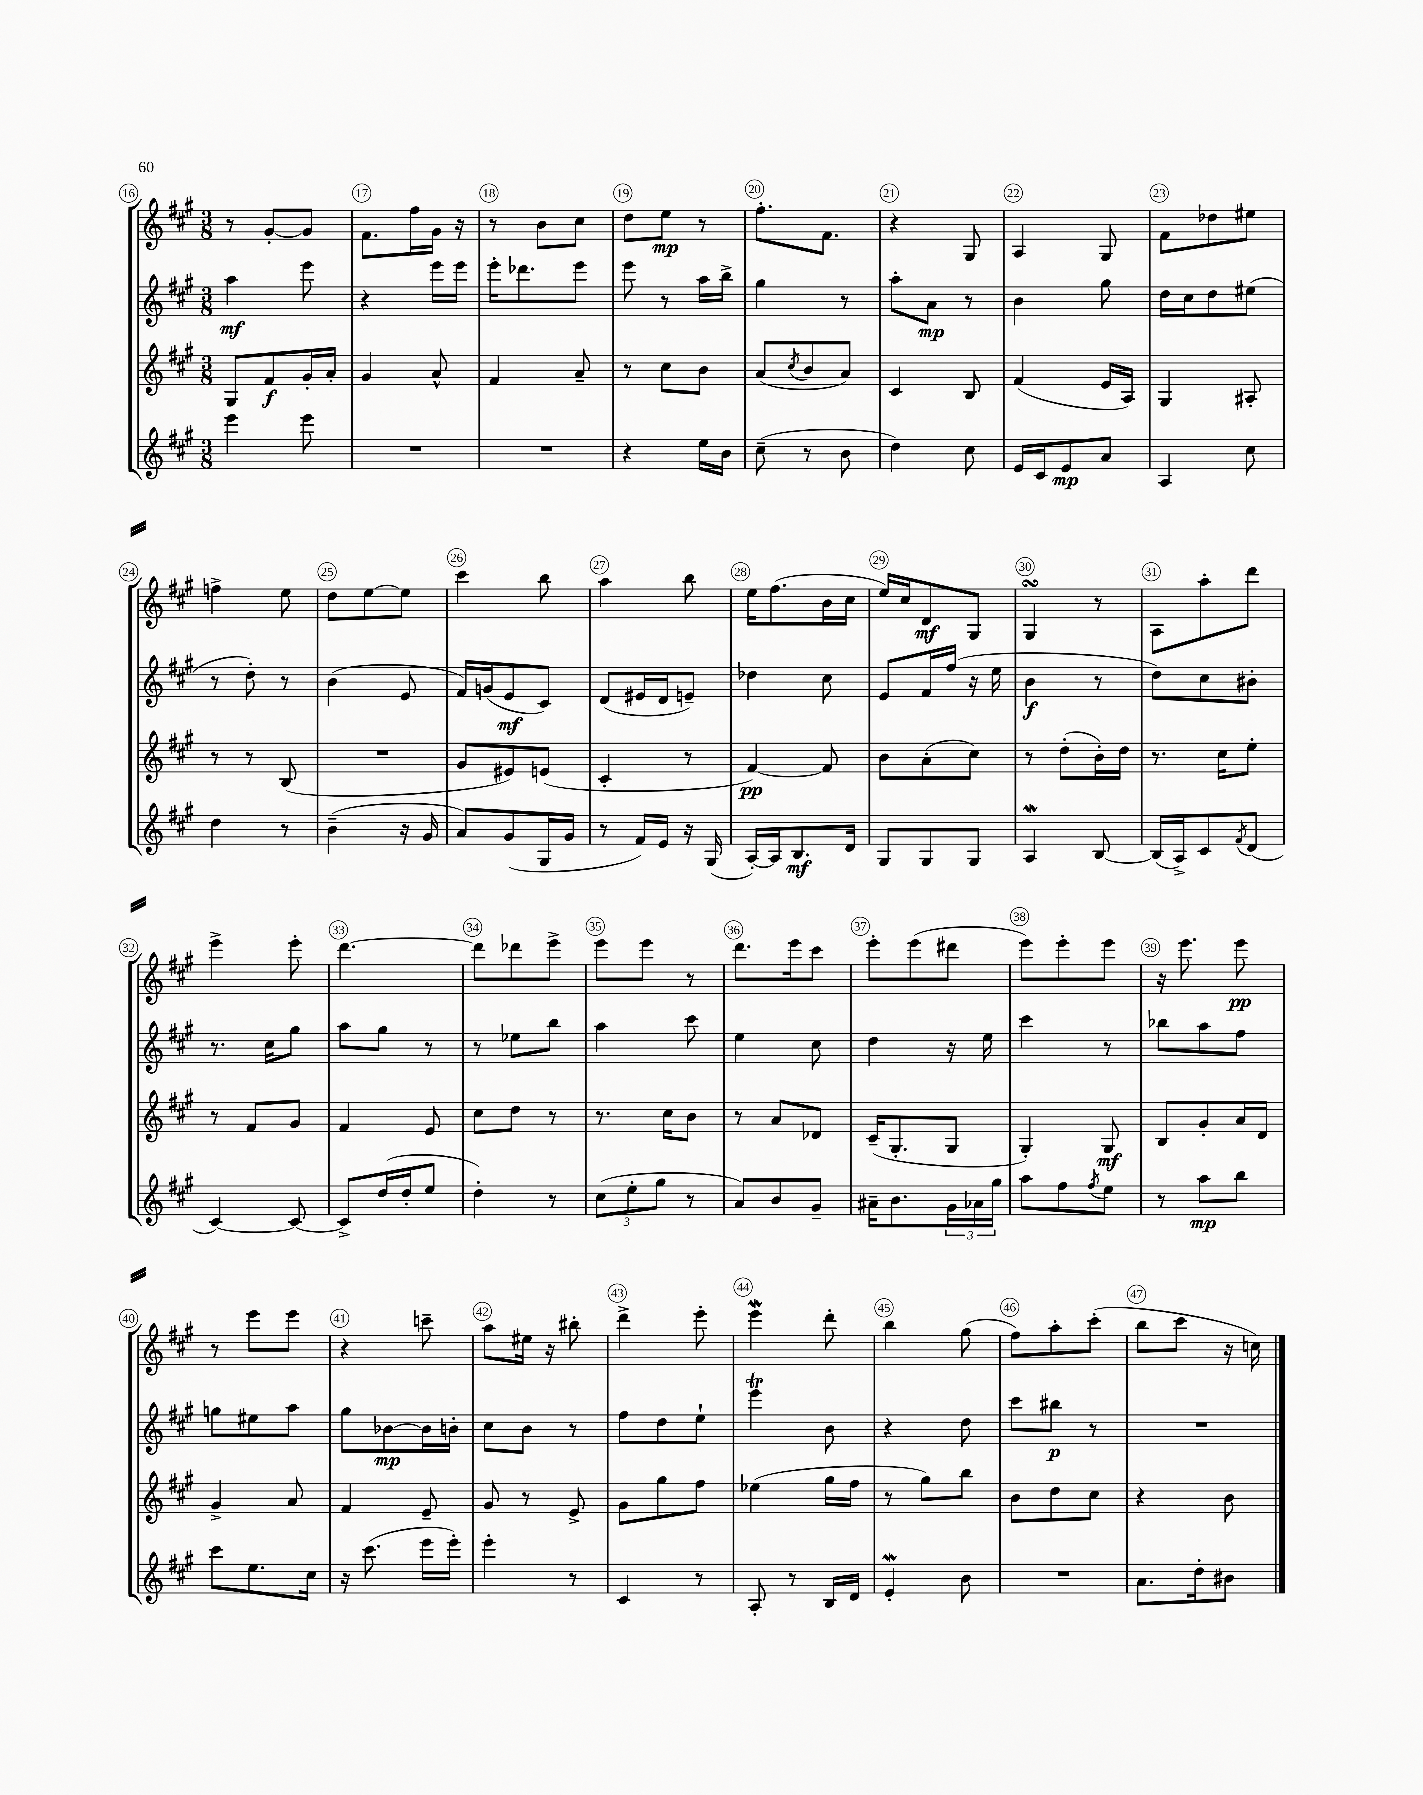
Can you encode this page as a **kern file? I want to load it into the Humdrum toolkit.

**kern	**kern	**kern	**kern
*staff4	*staff3	*staff2	*staff1
*clefG2	*clefG2	*clefG2	*clefG2
*k[f#c#g#]	*k[f#c#g#]	*k[f#c#g#]	*k[f#c#g#]
*M3/8	*M3/8	*M3/8	*M3/8
4eee	8G#	4aa	8r
.	8f#	.	[8g#'
8eee	16g#'	8eee	8g#]
.	16a'	.	.
=	=	=	=
4.r	4g#	4r	8.f#
.	.	.	16ff#
.	8a^^	16eee	16g#
.	.	16eee	16r
=	=	=	=
4.r	4f#	16eee'	8r
.	.	8.ddd-	.
.	.	.	8b
.	8a~	8eee	8cc#
=	=	=	=
4r	8r	8eee	8dd
.	8cc#	8r	8ee
16ee	8b	16aa	8r
16b	.	16bb^	.
=	=	=	=
(8cc#~	(8a	4gg#	8.ff#'
.	8qcc#	.	.
8r	8b	.	.
.	.	.	8.f#
8b	8a)	8r	.
=	=	=	=
4dd)	4c#	8aa'	4r
.	.	8a	.
8cc#	8B	8r	8G#
=	=	=	=
16e	(4f#	4b	4A
16c#	.	.	.
8e	.	.	.
8a	16e	8gg#	8G#
.	16A)	.	.
=	=	=	=
4A	4G#	16dd	8f#
.	.	16cc#	.
.	.	8dd	8dd-
8cc#	8A#'	(8ee#	8ee#
=	=	=	=
4dd	8r	8r	4ff^
.	8r	8dd')	.
8r	(8B	8r	8ee
=	=	=	=
(4b~	4.r	(4b	8dd
.	.	.	[8ee
16r	.	8e	8ee]
16g#	.	.	.
=	=	=	=
8a)	8g#	16f#)	4ccc#
.	.	(16g	.
(8g#	8e#)	8e	.
16G#	(8e	8c#)	8bb
16g#	.	.	.
=	=	=	=
8r	4c#'	(8d	4aa
16f#)	.	16e#	.
16e	.	16d	.
16r	8r	8e~)	8bb
(16G#	.	.	.
=	=	=	=
[16A')	[4f#)	4dd-	16ee
16A]	.	.	(8.ff#
8.B	.	.	.
.	8f#]	8cc#	16b
16d	.	.	16cc#
=	=	=	=
8G#	8b	8e	16ee)
.	.	.	16cc#
8G#	(8a'	16f#	8d
.	.	(16ff#	.
8G#	8cc#)	16r	8G#
.	.	16ee	.
=	=	=	=
4A	8r	4b	4G#
.	(8dd'	.	.
[8B	16b')	8r	8r
.	16dd	.	.
=	=	=	=
(16B]	8.r	8dd)	8A
16A^)	.	.	.
8c#	.	8cc#	8aa'
.	16cc#	.	.
8qf#	.	.	.
(8d	8ee'	8b#'	8ddd
=	=	=	=
[4c#)	8r	8.r	4eee^
.	8f#	.	.
.	.	16cc#	.
8c#_	8g#	8gg#	8eee'
=	=	=	=
8c#^]	4f#	8aa	[4.ddd
(16dd	.	8gg#	.
16dd'	.	.	.
8ee	8e	8r	.
=	=	=	=
4dd')	8cc#	8r	8ddd]
.	8dd	8ee-	8ddd-
8r	8r	8bb	8eee^
=	=	=	=
(12cc#	8.r	4aa	8eee
12ee'	.	.	.
.	.	.	8eee
12gg#	.	.	.
.	16cc#	.	.
8r	8b	8ccc#	8r
=	=	=	=
8a)	8r	4ee	8.ddd
8b	8a	.	.
.	.	.	16eee
8g#~	8d-	8cc#	8ccc#
=	=	=	=
16a#~	(16c#~	4dd	8eee'
8.b	8.G#'	.	.
.	.	.	(8eee
24g#	8G#	16r	8ddd#
24a-	.	.	.
.	.	16ee	.
24gg#	.	.	.
=	=	=	=
8aa	4G#')	4ccc#	8eee)
8ff#	.	.	8eee'
8qff#	.	.	.
8ee	8G#	8r	8eee
=	=	=	=
8r	8B	8bb-	16r
.	.	.	8.eee
8aa	8g#'	8aa	.
8bb	16a	8ff#	8eee
.	16d	.	.
=	=	=	=
8ccc#	4g#^	8gg	8r
8.ee	.	8ee#	8eee
.	8a	8aa	8eee
16cc#	.	.	.
=	=	=	=
16r	4f#	8gg#	4r
(8.ccc#	.	.	.
.	.	[8b-	.
16eee	8e~	16b-]	8ccc~
16eee')	.	16b'	.
=	=	=	=
4eee'	8g#	8cc#	8aa
.	8r	8b	16ee#
.	.	.	16r
8r	8e^	8r	8bb#'
=	=	=	=
4c#	8g#	8ff#	4ddd^
.	8gg#	8dd	.
8r	8ff#	8ee`	8eee'
=	=	=	=
8A'	(4ee-	4eee	4eee
8r	.	.	.
16B	16gg#	8b	8ddd'
16d	16ff#	.	.
=	=	=	=
4e'	8r	4r	4bb
.	8gg#)	.	.
8b	8bb	8dd	(8gg#
=	=	=	=
4.r	8b	8ccc#	8ff#)
.	8dd	8bb#	8aa'
.	8cc#	8r	(8ccc#'
=	=	=	=
8.a	4r	4.r	8bb
.	.	.	8ccc#
16dd'	.	.	.
8b#	8b	.	16r
.	.	.	16cc)
==	==	==	==
*-	*-	*-	*-
